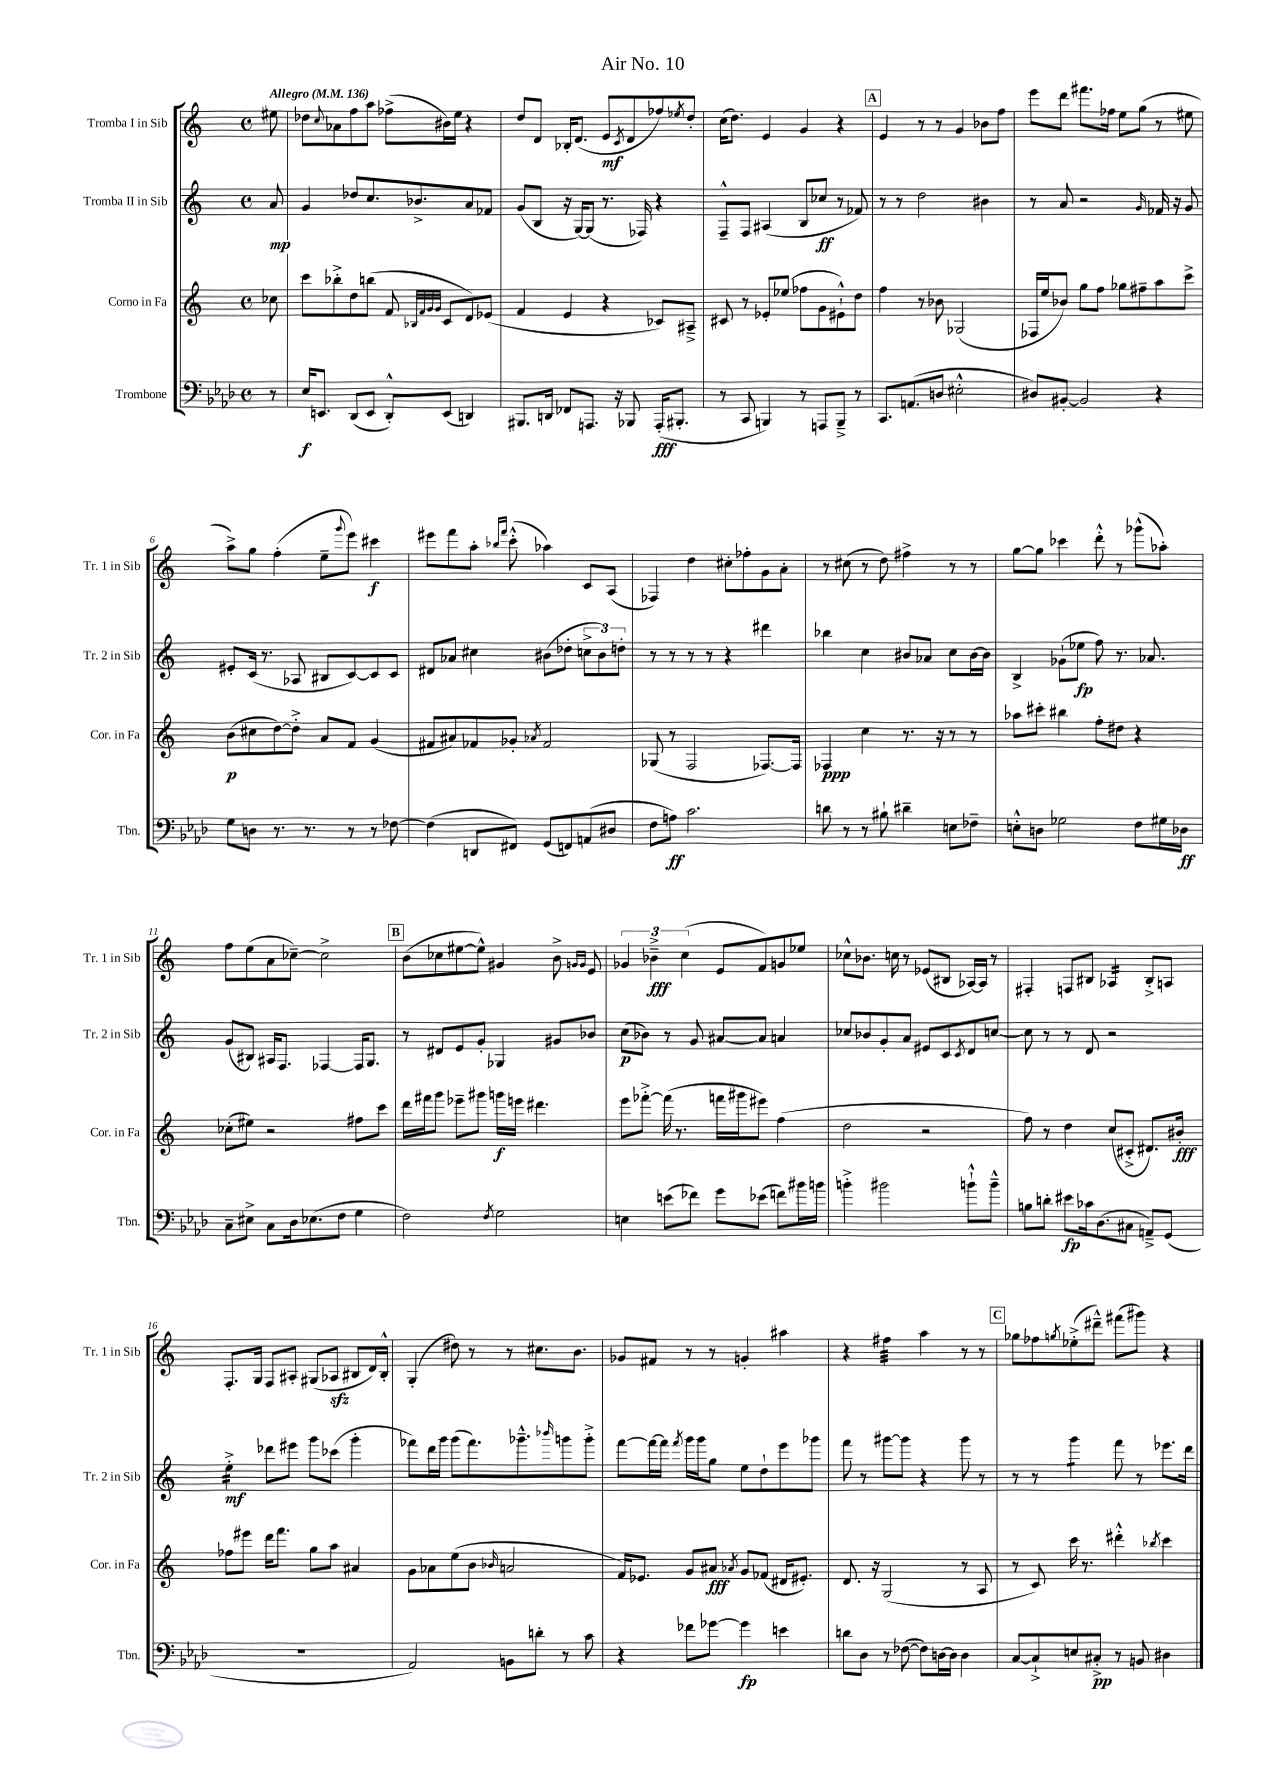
\header { title = "Air No. 10" }
<<
\new StaffGroup <<
\new Staff = "s0" \with { instrumentName = "Tromba I in Sib" shortInstrumentName = "Tr. 1 in Sib" } {
    \clef treble \key c \major \defaultTimeSignature \time 4/4 \partial 8 \tempo "Allegro" 4 = 136
    eis''8 |
    des''8 \appoggiatura { c''8 } aes'8 f''8 a''8 fes''8->( bis'16) e''16 r4 |
    d''8 d'8 bes16-. d'8.( e'8\mf \acciaccatura { c'8 } d'8 fes''8) \acciaccatura { ees''8 } d''8-. |
    c''16( d''8.) e'4 g'4 r4 |
    \mark \markup { \box "A" } e'4 r8 r8 g'4 bes'8 f''8 |
    e'''8 d'''8 fis'''8. fes''16 e''8 g''8( r8 eis''8 |
    a''8->) g''8 f''4-.( e''8-- \appoggiatura { g'''8 } e'''8) cis'''4\f |
    eis'''8 f'''8 a''8-. \grace { bes''16 f'''16 } c'''8-.-^( aes''4) c'8 a8( |
    fes4) d''4 cis''8-. fes''8-. g'8 a'8-. |
    r8 cis''8( r8 d''8) fis''4-> r8 r8 |
    g''8~ g''8 ces'''4 d'''8-.-^ r8 ges'''8-^( aes''8-.) |
    f''8 e''8( a'8 ces''8~--) ces''2-> |
    \mark \markup { \box "B" } b'8( ces''8 eis''8~ eis''8-^) gis'4 b'8-> \grace { g'16 g'16 } e'8 |
    \tuplet 3/2 { ges'4 bes'4--->\fff c''4( } e'8 f'8) g'8 ees''8 |
    ces''8-^ bes'8. c''16 r8 ees'8( bis8 aes16~) aes16 r8 |
    fis4-. f8 bis8 aes4:16 bis8-.-> a8 |
    f8.-. g16 f8 ais8-. gis8( aes8\sfz bis8 d'16) bis16-.-^ |
    g4-.( dis''8) r8 r8 cis''8. b'8. |
    ges'8 fis'8 r8 r8 g'4-. ais''4 |
    r4 fis''4:32 a''4 r8 r8 |
    \mark \markup { \box "C" } ges''8 fes''8 \acciaccatura { g''8 } ees''8-.->( dis'''8---^) fis'''8( gis'''8) r4 \bar "|." |
}
\new Staff = "s1" \with { instrumentName = "Tromba II in Sib" shortInstrumentName = "Tr. 2 in Sib" } {
    \clef treble \key c \major \defaultTimeSignature \time 4/4 \partial 8
    a'8\mp |
    g'4 des''8 c''8. bes'8.-> a'8 fes'8 |
    g'8( b8 r16 g16~) g8( r8. fes16) r4 |
    f8---^ f8 ais4( b8 ces''8\ff r8 fes'8) |
    \mark \markup { \box "A" } r8 r8 d''2 bis'4 |
    r8 a'8 r2 \grace { g'16 } fes'16 r16 g'8 |
    eis'8-. c'16( r8. aes8 bis8 c'8~) c'8 c'8 |
    dis'8 aes'8 cis''4 bis'8( des''8-. \tuplet 3/2 { c''8-> bis'8) d''8-. } |
    r8 r8 r8 r8 r4 dis'''4 |
    bes''4 c''4 bis'8 aes'8 c''8 bis'16~ bis'16 |
    b4-> ges'8-!( ees''8\fp f''8) r8. aes'8. |
    g'8( bis8) ais16 f8. fes4~ fes16 g8. |
    \mark \markup { \box "B" } r8 dis'8 e'8 g'8-. ges4 gis'8 bes'8 |
    c''8\p( bes'8) r8 g'8 ais'8~ ais'8 a'4 |
    ces''8 bes'8 g'8-. a'8 eis'8 c'8 \acciaccatura { c'8 } d'8 c''8~ |
    c''8 r8 r8 d'8 r2 |
    e''4:16-.->\mf des'''8 eis'''8 g'''8 ces'''8( g'''4-. |
    fes'''8) d'''16 g'''16 g'''8( fes'''8.) ges'''8.---^ \grace { bes'''16 } g'''8 g'''8-.-> |
    f'''8~ f'''16~ f'''16 \acciaccatura { f'''8 } g'''16 g'''16 g''8 e''8 d''8-! e'''8 ges'''8 |
    f'''8 r8 gis'''8~ gis'''8 r4 gis'''8 r8 |
    \mark \markup { \box "C" } r8 r8 g'''4:8 f'''8 r8 ees'''8. d'''16 \bar "|." |
}
\new Staff = "s2" \with { instrumentName = "Corno in Fa" shortInstrumentName = "Cor. in Fa" } {
    \clef treble \key c \major \defaultTimeSignature \time 4/4 \partial 8
    ces''8 |
    c'''8 bes''8-.-> d''8 b''8( f'8 \grace { bes32 f'32 g'32 g'32 } c'8 d'8) ees'8( |
    f'4 e'4 r4 ces'8) ais8---> |
    cis'8 r8 ees'8-. ees''8( fes''8 g'8 eis'8-!-^) d''8 |
    \mark \markup { \box "A" } f''4 r8 bes'8 ges2( |
    fes16 e''16 bes'8) g''8 f''8 ges''8 fis''8-- a''8 c'''8-> |
    b'8\p( cis''8 d''8~) d''8-.-> a'8 f'8 g'4( |
    fis'8 ais'8) fes'8 ges'8-. \acciaccatura { aes'8 } fes'2 |
    ges8( r8 f2 fes8.~) fes16 |
    fes4\ppp c''4 r8. r16 r8 r8 |
    aes''8 cis'''8-. bis''4 f''8-. dis''8 r4 |
    ces''8-.( eis''8) r2 fis''8 c'''8 |
    \mark \markup { \box "B" } d'''16 fis'''16 g'''8 ees'''8-- gis'''8 g'''16\f e'''16 dis'''4. |
    e'''8 fes'''8~-.-> fes'''16( r8. f'''16 gis'''16 eis'''8) f''4( |
    d''2 r2 |
    f''8) r8 d''4 c''8( cis'8-.-> dis'8.) bis'16-.\fff |
    fes''8 eis'''8 d'''16 f'''8. g''8 a''8 ais'4 |
    g'8 aes'8 e''8( b'8 \grace { bes'16 } a'2 |
    f'16) ees'8. g'8 ais'8\fff \acciaccatura { aes'8 } g'8 fes'8( dis'16 eis'8.-.) |
    d'8. r16 g2( r8 a8 |
    \mark \markup { \box "C" } r8 c'8) c'''16 r8. dis'''4-.-^ \acciaccatura { bes''8 } c'''4 \bar "|." |
}
\new Staff = "s3" \with { instrumentName = "Trombone" shortInstrumentName = "Tbn." } {
    \clef bass \key aes \major \defaultTimeSignature \time 4/4 \partial 8
    r8 |
    ees16\f e,8. des,8( e,8 des,8-.-^) e,8( d,4) |
    bis,,8. d,16 fes,8 a,,8. r16 bes,,8 a,,16-.\fff( bis,,8.-. |
    r8 c,8 b,,4) r8 a,,8 b,,8---> r8 |
    \mark \markup { \box "A" } c,8. a,8.( d8 eis2-.-^ |
    dis8) bis,8~-. bis,2 r4 |
    g8 d8 r8. r8. r8 r8 fes8~ |
    fes4( d,8 fis,8) g,8( f,8) a,8( dis8 |
    f8 a8\ff) c'2. |
    d'8 r8 r8 bis8-! dis'4-- e8 fes8-- |
    e8-.-^ d8 ges2 f8 gis16 des16\ff |
    c8-- eis8-> c8 des16 ees8.( f8 g4 |
    \mark \markup { \box "B" } f2) \acciaccatura { f8 } g2 |
    e4 e'8( fes'8) g'8 ees'8( f'8) bis'16 b'16 |
    b'4-.-> bis'2 b'8-!-^ b'8---^ |
    b8 d'8-. eis'8\fp ces'16 des8.( cis8 a,8--->) g,8( |
    R1 |
    aes,2) b,8 d'8-. r8 c'8 |
    r4 fes'8 ges'8~ ges'4\fp e'4 |
    d'8 des8 r8 fes8~( fes8) d16~ d16 d4 |
    \mark \markup { \box "C" } c8~ c8-!-> e8 cis8-.->\pp r8 b,8 dis4 \bar "|." |
}
>>
>>
